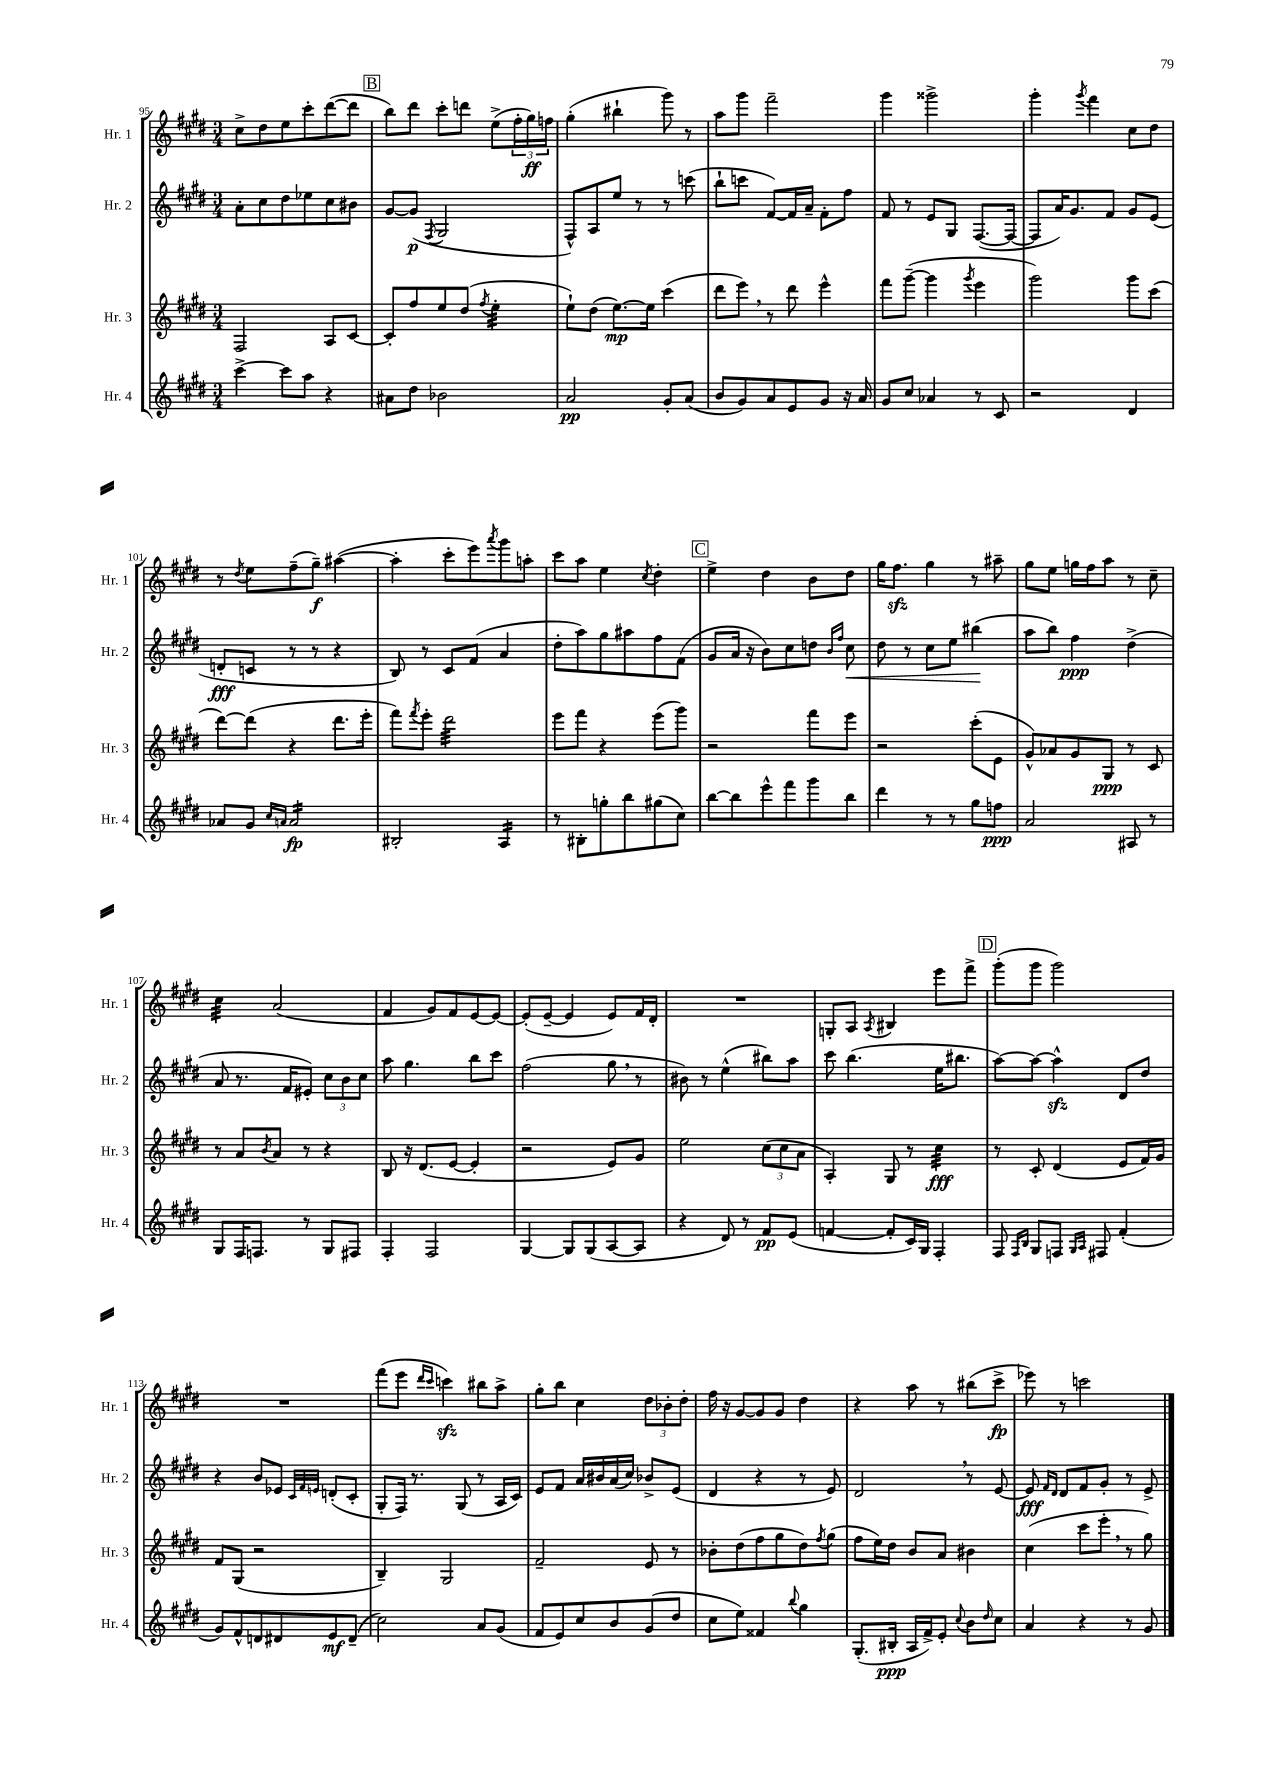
<<
\new StaffGroup <<
\new Staff = "s0" \with { instrumentName = "Hr. 1" shortInstrumentName = "Hr. 1" } {
    \clef treble \key e \major \numericTimeSignature \time 3/4
    cis''8-> dis''8 e''8 cis'''8-. dis'''8~( dis'''8 |
    \mark \markup { \box "B" } b''8) dis'''8 cis'''8-. d'''8 e''8->( \tuplet 3/2 { fis''16-. gis''16\ff) f''16 } |
    gis''4-.( bis''4-! gis'''8) r8 |
    a''8 gis'''8 fis'''2-- |
    gis'''4 gisis'''2-> |
    gis'''4-. \acciaccatura { gis'''8 } fis'''4 cis''8 dis''8 |
    r8 \acciaccatura { dis''8 } e''8 fis''8--( gis''8--\f) ais''4~( |
    ais''4-. cis'''8-. e'''8) \acciaccatura { a'''8 } gis'''8 a''8-. |
    cis'''8 a''8 e''4 \acciaccatura { cis''8 } dis''4-. |
    \mark \markup { \box "C" } e''4-> dis''4 b'8 dis''8 |
    gis''16 fis''8.\sfz gis''4 r8 ais''8-- |
    gis''8 e''8 g''16 fis''16 a''8 r8 cis''8-- |
    cis''4:32 a'2( |
    fis'4 gis'8) fis'8 e'8~ e'8~ |
    e'8-.( e'8~-- e'4 e'8) fis'16 dis'16-. |
    R2. |
    g8-. a8 \acciaccatura { a8 } bis4 e'''8 fis'''8-> |
    \mark \markup { \box "D" } gis'''8-.( gis'''8 gis'''2) |
    R2. |
    fis'''8( e'''8 \grace { dis'''16 cis'''16 } c'''4\sfz) bis''8 a''8-> |
    gis''8-. b''8 cis''4 \tuplet 3/2 { dis''8 bes'8-. dis''8-. } |
    fis''16 r16 gis'8~ gis'8 gis'8 dis''4 |
    r4 a''8 r8 bis''8( cis'''8->\fp |
    ees'''8) r8 c'''2 \bar "|." |
}
\new Staff = "s1" \with { instrumentName = "Hr. 2" shortInstrumentName = "Hr. 2" } {
    \clef treble \key e \major \numericTimeSignature \time 3/4
    a'8-. cis''8 dis''8 ees''8 cis''8 bis'8 |
    \mark \markup { \box "B" } gis'8~ gis'8\p( \acciaccatura { fis8 } gis2 |
    fis8-^) a8 e''8 r8 r8 c'''8( |
    b''8-! c'''8 fis'8~) fis'16 a'16-- fis'8-. fis''8 |
    fis'8 r8 e'8 gis8 fis8.~( fis16~ |
    fis8 a'16) gis'8. fis'8 gis'8 e'8( |
    d'8-.\fff c'8 r8 r8 r4 |
    b8) r8 cis'8 fis'8( a'4 |
    dis''8-. a''8) gis''8 ais''8 fis''8 fis'8( |
    \mark \markup { \box "C" } gis'8 a'16 r16 b'8) cis''8 d''8 \grace { b'16 fis''16 } cis''8\< |
    dis''8 r8 cis''8 e''8 bis''4\!( |
    a''8 b''8) fis''4\ppp dis''4->( |
    a'8 r8. fis'16 eis'8-.) \tuplet 3/2 { cis''8 b'8 cis''8 } |
    a''8 gis''4. b''8 cis'''8 |
    fis''2( gis''8 \breathe r8 |
    bis'8) r8 e''4-^( bis''8) a''8 |
    cis'''8 b''4.( e''16 bis''8. |
    \mark \markup { \box "D" } a''8~) a''8~ a''4-^\sfz dis'8 dis''8 |
    r4 b'8 ees'8 \grace { cis'32 fis'32 e'32 } d'8-.( cis'8-. |
    gis8-. fis16) r8. gis8( r8 a16 cis'16) |
    e'8 fis'8 a'16 bis'16 a'16( cis''16) bes'8-> e'8( |
    dis'4 r4 r8 e'8) |
    dis'2 \breathe r8 e'8~ |
    e'8\fff \grace { fis'16 dis'16 } dis'8 fis'8 gis'8-. r8 e'8-> \bar "|." |
}
\new Staff = "s2" \with { instrumentName = "Hr. 3" shortInstrumentName = "Hr. 3" } {
    \clef treble \key e \major \numericTimeSignature \time 3/4
    fis2 a8 cis'8~ |
    \mark \markup { \box "B" } cis'8-. fis''8 e''8 dis''8( \acciaccatura { fis''8 } e''4:32-. |
    e''8-!) dis''8( e''8.~\mp) e''16 cis'''4( |
    dis'''8 e'''8) \breathe r8 dis'''8 e'''4-^ |
    fis'''8 gis'''8~--( gis'''4 \acciaccatura { gis'''8 } e'''4 |
    gis'''2) gis'''8 cis'''8( |
    dis'''8~) dis'''8( r4 dis'''8. e'''16-. |
    fis'''8) \acciaccatura { fis'''8 } e'''8-. dis'''2:32 |
    e'''8 fis'''8 r4 e'''8( gis'''8) |
    \mark \markup { \box "C" } r2 fis'''8 e'''8 |
    r2 cis'''8-.( e'8 |
    gis'8-^) aes'8 gis'8 gis8\ppp r8 cis'8 |
    r8 a'8 \acciaccatura { b'8 } a'8 r8 r4 |
    b8 r16 dis'8.( e'8~ e'4-. |
    r2 e'8) gis'8 |
    e''2 \tuplet 3/2 { cis''8( cis''8 a'8 } |
    a4-.) gis8 r8 cis''4:32\fff |
    \mark \markup { \box "D" } r8 cis'8-. dis'4( e'8 fis'16) gis'16 |
    fis'8 gis8( r2 |
    b4--) gis2 |
    fis'2-- e'8 r8 |
    bes'8-. dis''8( fis''8 gis''8 dis''8) \acciaccatura { fis''8 } gis''8( |
    fis''8 e''16) dis''16 b'8 a'8 bis'4 |
    cis''4( cis'''8 e'''8-. \breathe r8 gis''8) \bar "|." |
}
\new Staff = "s3" \with { instrumentName = "Hr. 4" shortInstrumentName = "Hr. 4" } {
    \clef treble \key e \major \numericTimeSignature \time 3/4
    cis'''4~-> cis'''8 a''8 r4 |
    \mark \markup { \box "B" } ais'8 dis''8 bes'2 |
    a'2\pp gis'8-. a'8( |
    b'8 gis'8) a'8 e'8 gis'8 r16 a'16 |
    gis'8 cis''8 aes'4 r8 cis'8 |
    r2 dis'4 |
    aes'8 gis'8 \grace { cis''16 a'16 } a'2:16\fp |
    bis2-. a4:16 |
    r8 bis8-. g''8-. b''8 gis''8( cis''8) |
    \mark \markup { \box "C" } b''8~ b''8 e'''8-^ fis'''8 gis'''8 b''8 |
    dis'''4 r8 r8 gis''8 f''8\ppp |
    a'2 ais8 r8 |
    gis8 fis16 f8. r8 gis8 fis8 |
    fis4-. fis2 |
    gis4~ gis8 gis8( a8~ a8 |
    r4 dis'8) r8 fis'8\pp e'8( |
    f'4~ f'8-. cis'16) gis16 fis4-. |
    \mark \markup { \box "D" } fis8 \grace { fis16 b16 } gis8 f8 \grace { gis16 a16 } fis8 fis'4-.( |
    gis'8) fis'8-^ d'8 dis'8 e'8\mf dis'8--( |
    cis''2) a'8 gis'8( |
    fis'8 e'8) cis''8 b'8 gis'8( dis''8 |
    cis''8 e''8) fisis'4 \appoggiatura { b''8 } gis''4 |
    gis8.-.( bis16-.\ppp a16 fis'16->) e'8-. \appoggiatura { cis''8 } b'8 \grace { dis''16 } cis''8 |
    a'4 r4 r8 gis'8 \bar "|." |
}
>>
>>
\layout { \context { \Score currentBarNumber = #95 } }
